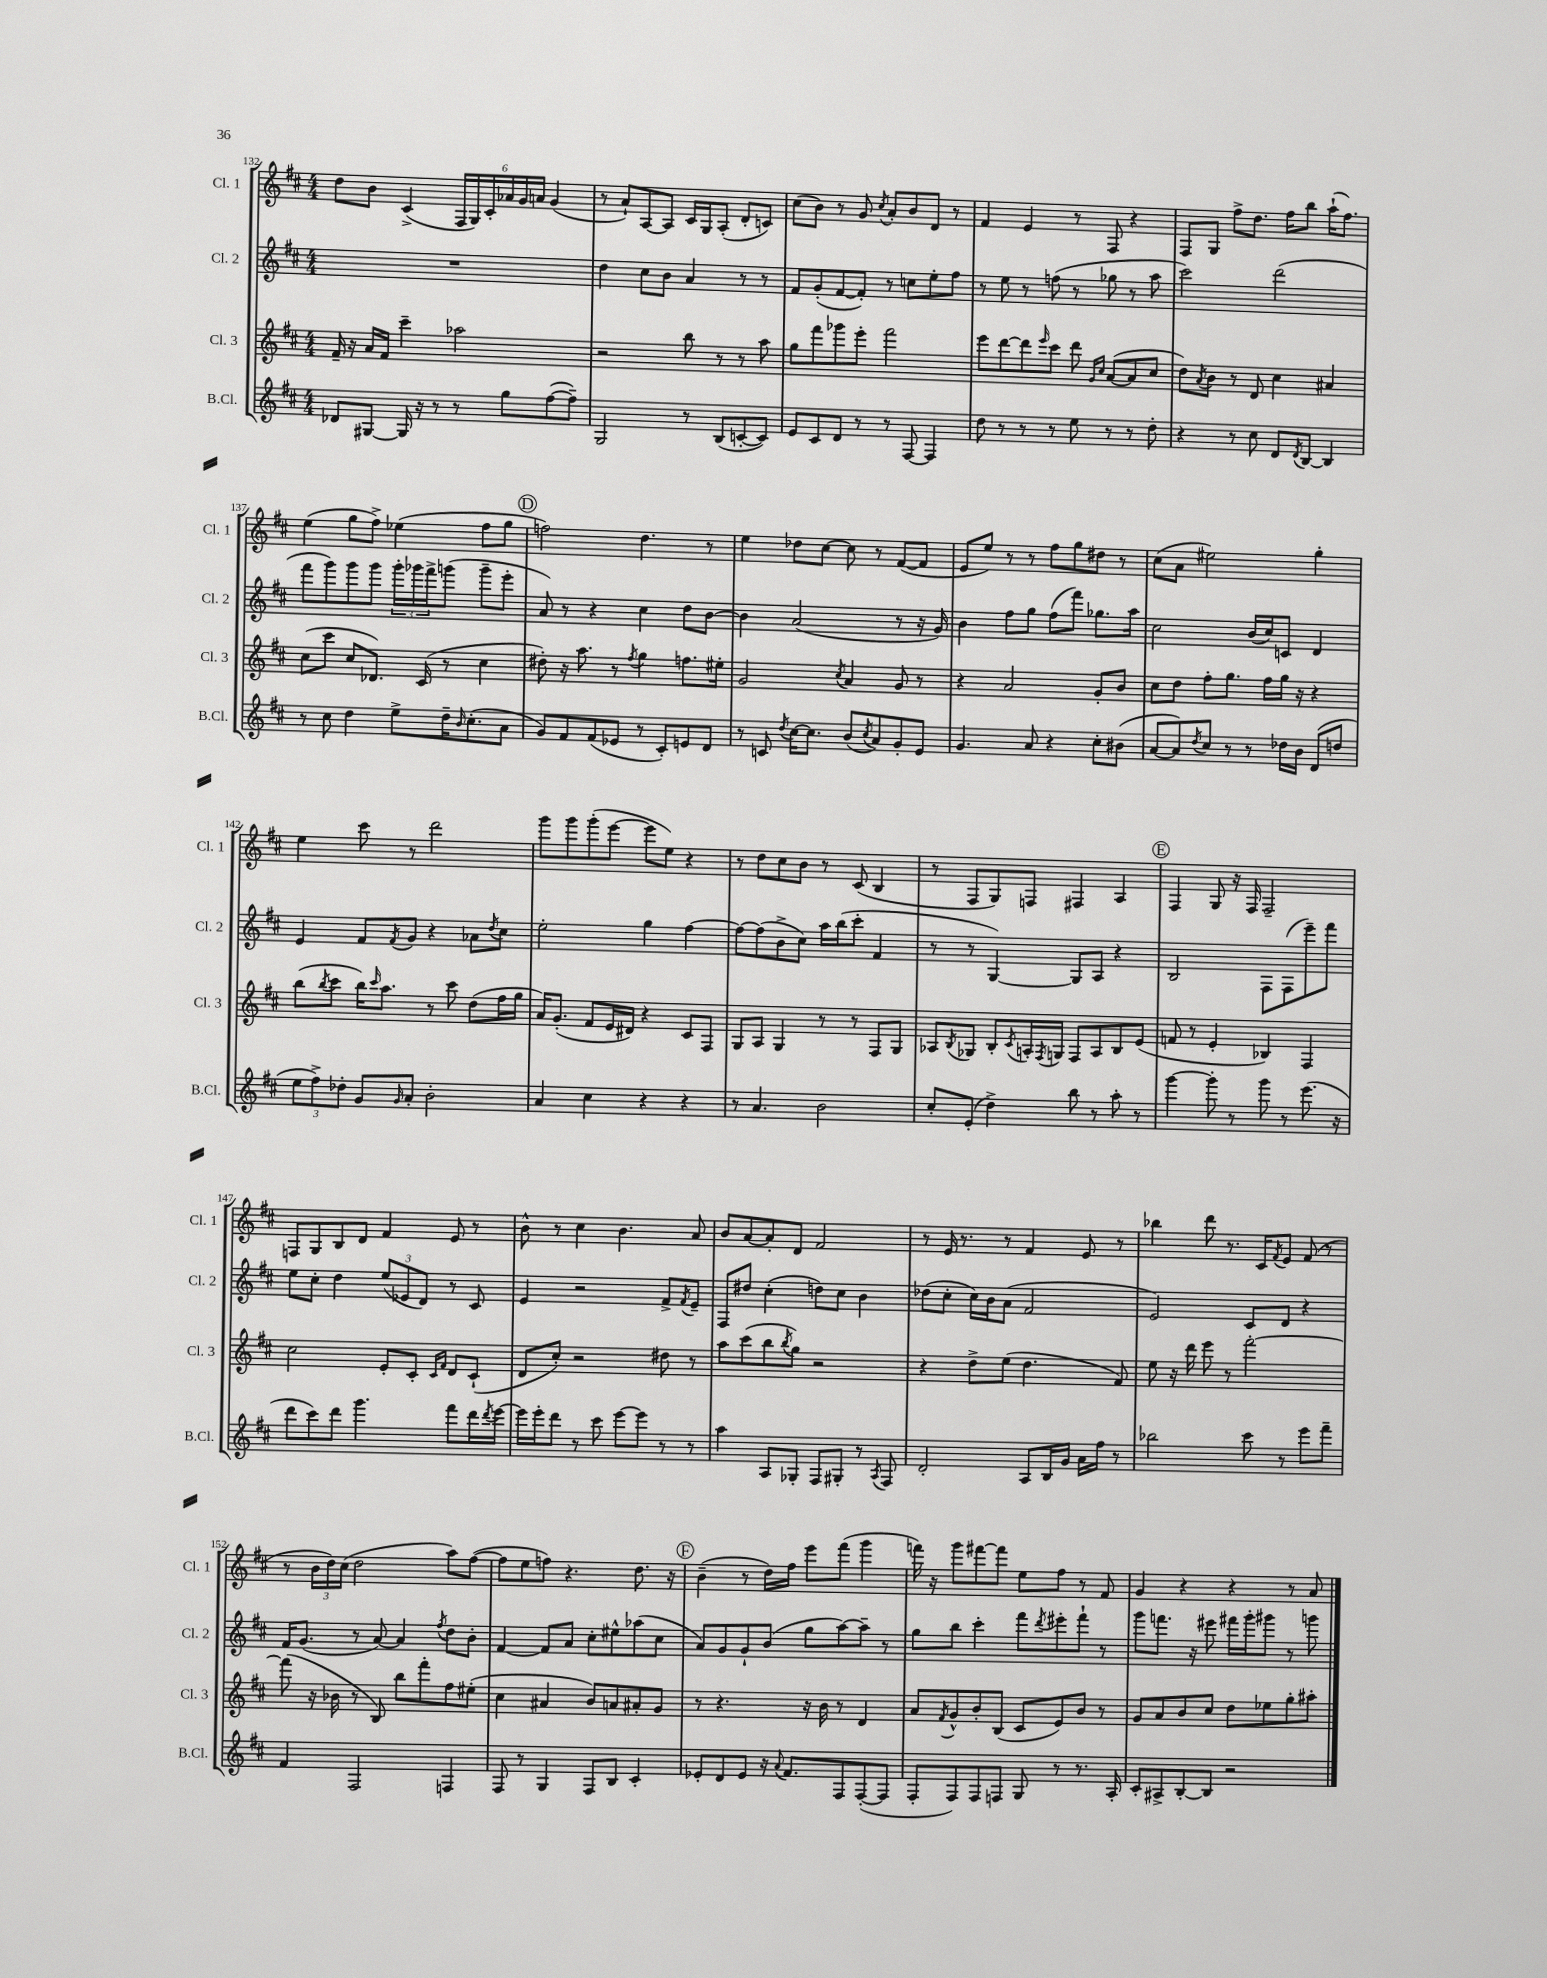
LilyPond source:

<<
\new StaffGroup <<
\new Staff = "s0" \with { instrumentName = "Cl. 1" shortInstrumentName = "Cl. 1" } {
    \clef treble \key d \major \numericTimeSignature \time 4/4
    d''8 b'8 cis'4->( \tuplet 6/4 { fis16 g16) cis'16-. aes'16 g'16 a'16 } g'4( |
    r8 a'8-!) a8~ a8 cis'16 g16 a8-.( d'8-. c'8) |
    cis''8( b'8) r8 g'8 \acciaccatura { cis''8 } a'8-. b'8 d'8 r8 |
    fis'4 e'4 r8 fis8 r4 |
    fis8 g8 fis''8-> d''8. fis''16 b''8 a''16-!( fis''8.) |
    e''4( g''8 fis''8->) ees''4( fis''8 g''8 |
    \mark \markup { \circle "D" } f''2) d''4. r8 |
    e''4 des''8 cis''8~ cis''8 r8 fis'8~( fis'8 |
    e'8 e''8) r8 r8 fis''8 g''8 dis''8 r8 |
    cis''8( a'8 eis''2) g''4-. |
    e''4 cis'''8 r8 d'''2 |
    g'''8 g'''8 g'''8-.( e'''8~ e'''8 e''8) r4 |
    r8 d''8 cis''8 b'8 r8 cis'8( b4 |
    r8 fis8 g8) f8 fis4 a4 |
    \mark \markup { \circle "E" } fis4 g8 r16 fis16 fis2-- |
    f8 g8 b8 d'8 fis'4 e'8 r8 |
    b'8-^ r8 cis''4 b'4. a'8 |
    b'8 a'8~ a'8-. d'8 fis'2 |
    r8 e'16 r8. r8 fis'4 e'8 r8 |
    bes''4 d'''8 r8. cis'16 \acciaccatura { fis'8 } e'8 fis'8( r8 |
    r8 \tuplet 3/2 { b'16 d''16) cis''16( } d''2 a''8) fis''8~( |
    fis''8 e''8 f''8) r4. d''8. r16 |
    \mark \markup { \circle "F" } b'4--( r8 d''16) fis''16 e'''8 fis'''8( g'''4 |
    f'''16) r16 g'''8 fis'''8~ fis'''8 e''8 fis''8 r8 fis'8 |
    g'4 r4 r4 r8 a'8 \bar "|." |
}
\new Staff = "s1" \with { instrumentName = "Cl. 2" shortInstrumentName = "Cl. 2" } {
    \clef treble \key d \major \numericTimeSignature \time 4/4
    R1 |
    d''4 cis''8 b'8 a'4 r8 r8 |
    fis'8 g'8-.( fis'8~ fis'8-.) r8 c''8 e''8-. fis''8 |
    r8 e''8 r8 f''8( r8 ges''8 r8 a''8 |
    cis'''2) d'''2( |
    fis'''8 g'''8) g'''8 g'''8 \tuplet 3/2 { g'''16-. ges'''16 fis'''16-> } g'''8( g'''8-- e'''8-. |
    \mark \markup { \circle "D" } a'8) r8 r4 cis''4 d''8 b'8~ |
    b'4 a'2( r8 r16 g'16) |
    b'4 fis''8 g''8 fis''8( fis'''8) ges''8. a''16 |
    cis''2 b'16( cis''16) c'8 d'4 |
    e'4 fis'8 \acciaccatura { fis'8 } g'8 r4 aes'8 \acciaccatura { d''8 } cis''8 |
    e''2-. g''4 fis''4~ |
    fis''8~ fis''8( b'8-> cis''8) a''16 b''16( cis'''8-. fis'4 |
    r8 r8 g4~) g8 a8 r4 |
    \mark \markup { \circle "E" } b2 fis8 fis8( e'''8--) fis'''8 |
    e''8 cis''8-. d''4 \tuplet 3/2 { e''8( ees'8 d'8) } r8 cis'8 |
    e'4 r2 fis'8-> \acciaccatura { fis'8 } e'8-- |
    fis8 dis''8 cis''4-.( d''8) cis''8 b'4 |
    des''8( cis''8-. cis''16) b'16 a'8( fis'2 |
    e'2) cis'8 d'8 r4 |
    fis'16 g'8.( r8 a'8~) a'4 \acciaccatura { fis''8 } d''8 b'8-. |
    fis'4~ fis'8 a'8 cis''8-. eis''8-^ aes''8( cis''8 |
    \mark \markup { \circle "F" } a'8) g'8 g'8-! b'8( g''8 a''8~) a''8-- r8 |
    g''8 b''8 cis'''4-. fis'''8 \acciaccatura { d'''8 } eis'''8-. fis'''8-! r8 |
    g'''8 f'''8. r16 eis'''8 fis'''16 g'''16-. gis'''8 r8 g'''8 \bar "|." |
}
\new Staff = "s2" \with { instrumentName = "Cl. 3" shortInstrumentName = "Cl. 3" } {
    \clef treble \key d \major \numericTimeSignature \time 4/4
    fis'16-- r16 a'16 fis'16 cis'''4-- aes''2 |
    r2 b''8 r8 r8 a''8 |
    g''8 fis'''8 ges'''8 e'''8-. fis'''2 |
    e'''8 d'''8~ d'''8 \grace { e'''16 } cis'''8 d'''8 \grace { g'16 cis''16 } a'8~( a'8 cis''8 |
    d''8) \acciaccatura { a'8 } b'8 r8 d'8 cis''4 ais'4 |
    cis''8( cis'''8 cis''8 des'8.) cis'16( r8 cis''4 |
    \mark \markup { \circle "D" } dis''8-.) r16 a''8. r8 \acciaccatura { fis''8 } g''4 f''8. eis''16-. |
    g'2 \acciaccatura { cis''8 } a'4 g'8 r8 |
    r4 a'2 g'8-. b'8 |
    cis''8 d''8 fis''8-. g''8. fis''16 g''16 r16 r4 |
    b''8( \acciaccatura { b''8 } cis'''8 b''16) \grace { cis'''16 } a''8. r8 cis'''8 d''8( fis''16 g''16 |
    a'16) g'8.-.( fis'8 e'16 dis'16) r4 cis'8 fis8 |
    g8 a8 g4 r8 r8 fis8 g8 |
    aes8 \acciaccatura { b8 } ges8 b8-. \acciaccatura { cis'8 } a16-. \acciaccatura { fis8 } g16 fis8 a8 b8 e'8( |
    \mark \markup { \circle "E" } f'8 r8 e'4-. bes4) fis4 |
    cis''2 e'8-. cis'8-. \grace { cis'16 fis'16 } d'8 cis'8-!( |
    d'8 cis''8-.) r2 dis''8 r8 |
    a''8 cis'''8( b''8 \acciaccatura { b''8 } g''8) r2 |
    r4 d''8-> e''8( d''4. fis'8) |
    e''8 r16 d'''16 e'''8 r8 fis'''2~-. |
    fis'''8( r16 bes'16 r8 b8) b''8 fis'''8-. fis''8 eis''8-.( |
    cis''4 ais'4 b'8) a'8 ais'8-. g'8 |
    \mark \markup { \circle "F" } r8 r4. r16 b'16 r8 d'4 |
    a'8 \acciaccatura { fis'8 } g'8-^ b'8-. b8( cis'8 e'8) b'8 r8 |
    g'8 a'8 b'8 cis''8 d''8 ees''8 g''8-. ais''8-. \bar "|." |
}
\new Staff = "s3" \with { instrumentName = "B.Cl." shortInstrumentName = "B.Cl." } {
    \clef treble \key d \major \numericTimeSignature \time 4/4
    des'8 gis8~ gis16 r16 r8 r8 g''8 fis''8~( fis''8--) |
    g2 r8 b8( c'8~-. c'8) |
    e'8 cis'8 d'8 r8 r8 fis8~ fis4 |
    d''8 r8 r8 r8 e''8 r8 r8 d''8-. |
    r4 r8 cis''8 d'8 \acciaccatura { d'8 } b8~ b4 |
    r8 cis''8 d''4 e''8-> d''16-- \grace { b'16 } cis''8.-.( a'8 |
    \mark \markup { \circle "D" } g'8) fis'8 fis'8( ees'8 r8 cis'8-.) e'8 d'8 |
    r8 c'8 \acciaccatura { d''8 } cis''16~ cis''8. b'8( \acciaccatura { cis''8 } a'8) g'8-. e'8 |
    g'4. a'8 r4 cis''8-. bis'8( |
    a'8~ a'8) \acciaccatura { d''8 } cis''8 r8 r8 des''16 b'16 d'8( d''8 |
    \tuplet 3/2 { e''8 fis''8->) des''8-. } g'8 \grace { g'16 } a'8-. b'2-. |
    a'4 cis''4 r4 r4 |
    r8 a'4. b'2 |
    cis''8-. e'8-.( d''4->) b''8 r8 a''8-. r8 |
    \mark \markup { \circle "E" } g'''4~ g'''8-. r8 g'''8 r8 e'''8.( r16 |
    d'''8 cis'''8) d'''8 g'''4. fis'''8 d'''16 \acciaccatura { d'''8 } e'''16~ |
    e'''16 e'''16-. d'''8 r8 cis'''8 e'''8~ e'''8 r8 r8 |
    a''4 a8 ges8-. fis8 gis8-. r8 \acciaccatura { a8 } fis8 |
    d'2-. a8 b16 g'16 a'16 fis''16 r8 |
    bes''2 cis'''8 r8 e'''8 fis'''8-- |
    fis'4 fis2 f4 |
    fis8 r8 g4 fis8 b8 cis'4-. |
    \mark \markup { \circle "F" } ees'8-. d'8 ees'8 r16 \appoggiatura { a'8 } fis'8. fis8 fis8~-.( fis8 |
    fis8-. fis8) fis8 f8 g8 r8 r8. a16-. |
    cis'8-. ais8-> b8~-. b8 r2 \bar "|." |
}
>>
>>
\layout { \context { \Score currentBarNumber = #132 } }
